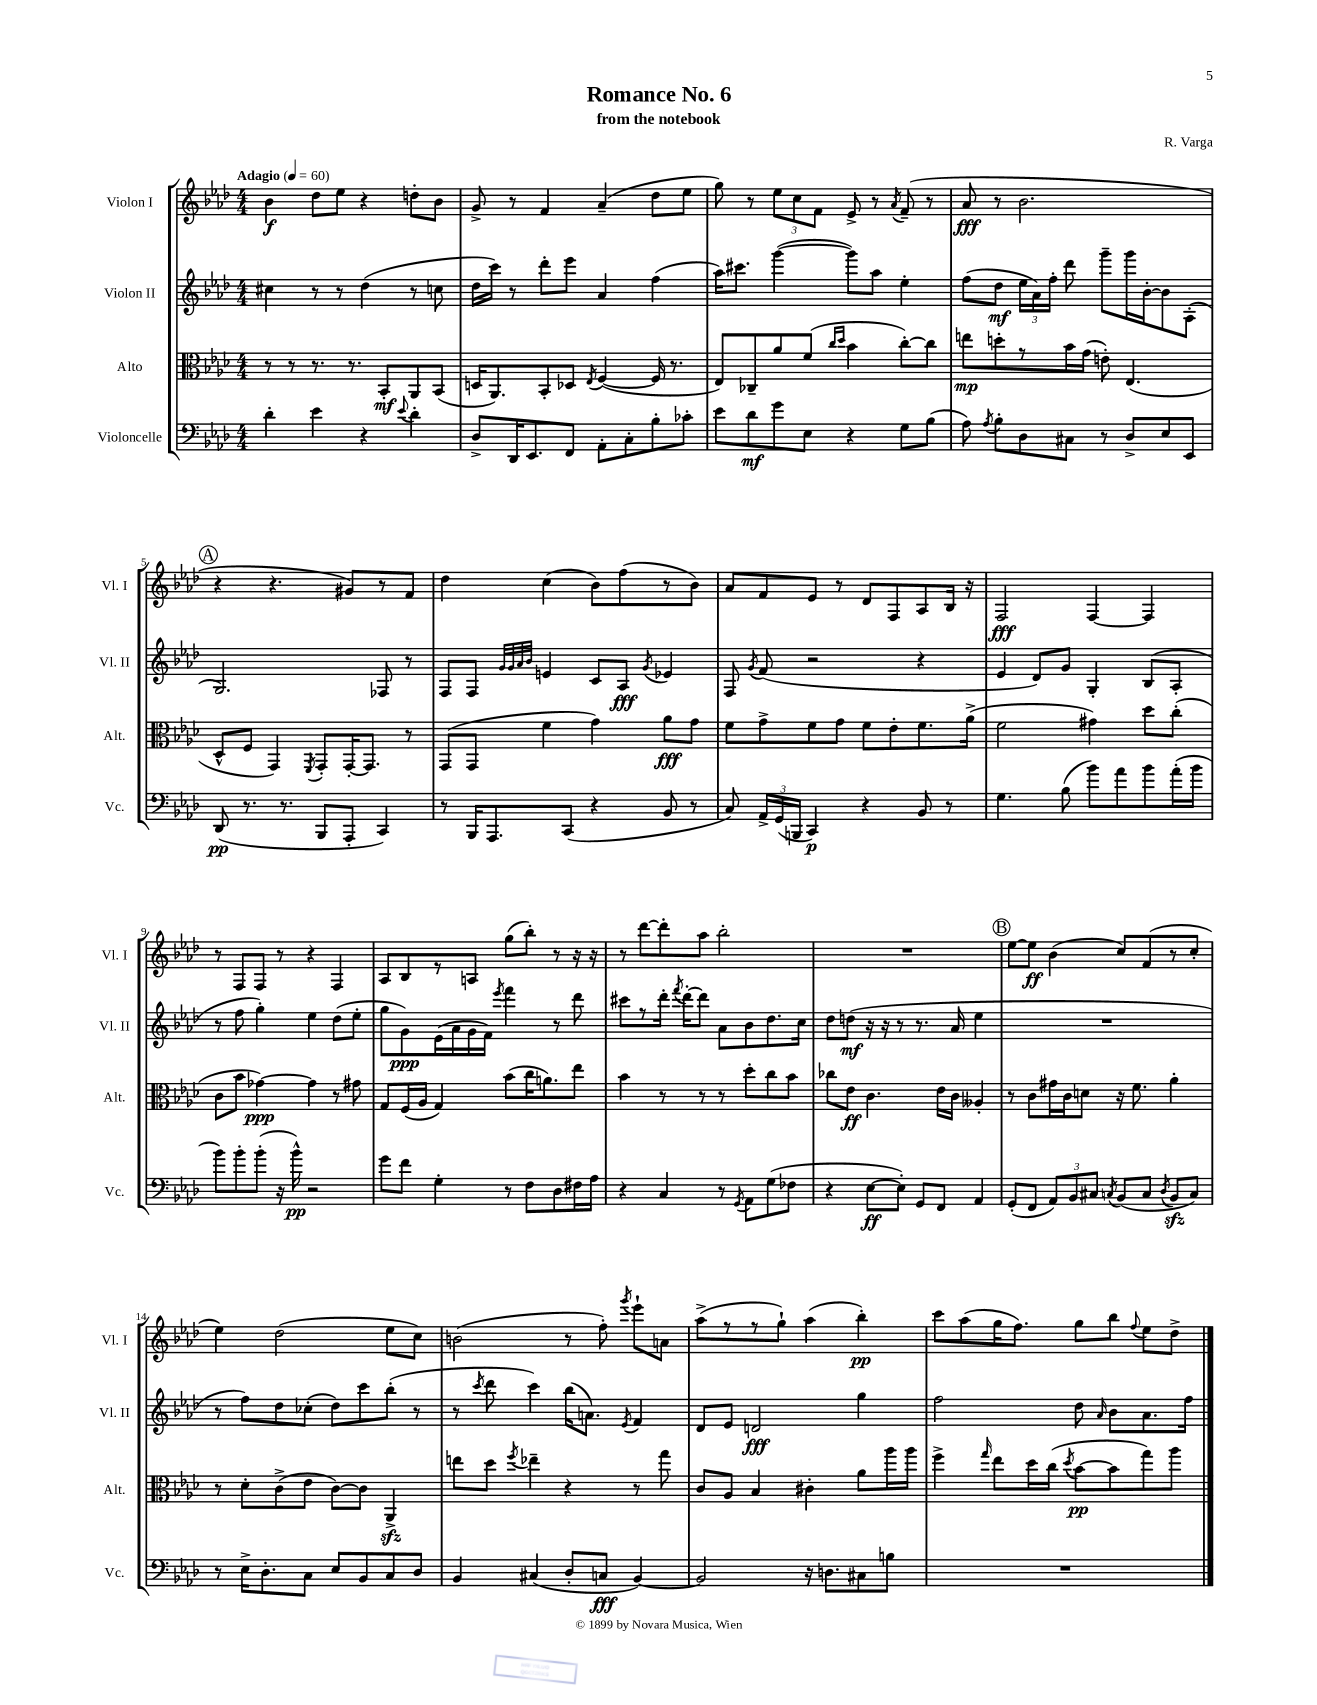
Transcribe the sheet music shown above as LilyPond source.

\header { title = "Romance No. 6" composer = "R. Varga" subtitle = "from the notebook" }
<<
\new StaffGroup <<
\new Staff = "s0" \with { instrumentName = "Violon I" shortInstrumentName = "Vl. I" } {
    \clef treble \key aes \major \numericTimeSignature \time 4/4 \tempo "Adagio" 4 = 60
    \autoBeamOff bes'4\f des''8[ ees''8] r4 d''8[-. bes'8] |
    g'8-> r8 f'4 aes'4--( des''8[ ees''8] |
    g''8) r8 \tuplet 3/2 { ees''8[ c''8 f'8] } ees'8-> r8 \acciaccatura { aes'8 } f'8--( r8 |
    aes'8\fff r8 bes'2. |
    \mark \markup { \circle "A" } r4 r4. gis'8[) r8 f'8] |
    des''4 c''4( bes'8[) f''8( r8 bes'8]) |
    aes'8[ f'8 ees'8] r8 des'8[ f8 aes8 bes16] r16 |
    f2\fff f4~ f4 |
    r8 f8[ f8] r8 r4 f4 |
    aes8[ bes8 r8 a8] g''8[( bes''8]-.) r8 r16 r16 |
    r8 des'''8[~ des'''8-. aes''8] bes''2-. |
    R1 |
    \mark \markup { \circle "B" } ees''8[~ ees''8]\ff bes'4( c''8[) f'8( r8 c''8]-. |
    ees''4) des''2( ees''8[ c''8]) |
    b'2( r8 f''8-.) \acciaccatura { g'''8 } ees'''8[-! a'8] |
    aes''8[->( r8 r8 g''8]-!) aes''4( bes''4-.\pp) |
    c'''8[ aes''8( g''16 f''8.]) g''8[ bes''8] \appoggiatura { f''8 } ees''8[ des''8]-> \bar "|." |
}
\new Staff = "s1" \with { instrumentName = "Violon II" shortInstrumentName = "Vl. II" } {
    \clef treble \key aes \major \numericTimeSignature \time 4/4
    \autoBeamOff cis''4 r8 r8 des''4( r8 c''8 |
    des''16[ c'''16]) r8 des'''8[-. ees'''8] aes'4 f''4( |
    aes''16[) cis'''8.] g'''4~( g'''8[) aes''8] ees''4-. |
    f''8[( des''8]\mf \tuplet 3/2 { ees''16[ aes'16) f''16]-. } des'''8 g'''8[-- g'''16 bes'16~-. bes'8 aes8]-.( |
    \mark \markup { \circle "A" } g2.) fes8 r8 |
    f8[ f8] \grace { g'32[ g'32 aes'32 bes'32] } e'4 c'8[ aes8]\fff \acciaccatura { g'8 } ees'4 |
    f8 \acciaccatura { g'8 } f'8( r2 r4 |
    ees'4 des'8[) g'8] g4-. bes8[( aes8]-. |
    r8 f''8 g''4-.) ees''4 des''8[( ees''8]-. |
    g''8[ g'8\ppp) ees'16( aes'16 g'16 f'16]) \acciaccatura { ees'''8 } f'''4 r8 des'''8 |
    cis'''8[ r8 des'''16]-. \acciaccatura { f'''8 } des'''16[~-. des'''8] aes'8[ bes'8 des''8. c''16] |
    des''8[ d''8]\mf( r16 r16 r8 r8. aes'16 ees''4 |
    \mark \markup { \circle "B" } R1 |
    r8 f''8[) des''8 ces''8]-.( des''8[) c'''8 bes''8]-.( r8 |
    r8 \acciaccatura { c'''8 } des'''8 c'''4) bes''16[( a'8.]) \acciaccatura { ees'8 } f'4 |
    des'8[ ees'8] d'2\fff g''4 |
    f''2 des''8 \grace { aes'16 } bes'8[ aes'8. f''16] \bar "|." |
}
\new Staff = "s2" \with { instrumentName = "Alto" shortInstrumentName = "Alt." } {
    \clef alto \key aes \major \numericTimeSignature \time 4/4
    \autoBeamOff r8 r8 r8. r8. bes,8[-.\mf aes,8 bes,8]( |
    d16[ aes,8.) bes,8-. des8] \acciaccatura { ees8 } f4~( f16 r8. |
    ees8[) ces8-- aes'8 f'8]( \grace { c''16[ des''16] } bes'4 c''8[~-.) c''8] |
    e''8[\mp d''8-. r8 bes'16 g'16]( e'8-.) ees4.( |
    \mark \markup { \circle "A" } des8[-^ f8] g,4) \acciaccatura { f,8 } g,8[-. g,16~-. g,8.] r8 |
    g,8[( g,8] f'4 g'4) aes'8[\fff g'8] |
    f'8[ g'8-> f'8 g'8] f'8[ ees'8-. f'8. aes'16]->( |
    f'2 gis'4) des''8[ c''8]-.( |
    c'8[ bes'8] ges'4~\ppp) ges'4 r8 gis'8 |
    g8[ f16( aes16] g4) bes'8[( c''16 a'8.) ees''8] |
    bes'4 r8 r8 r8 des''8[-. c''8 bes'8] |
    ces''8[ ees'8]\ff c'4. ees'16[ c'16] aeses4-. |
    \mark \markup { \circle "B" } r8 c'8[ gis'16 c'16 d'8] r16 f'8. aes'4-. |
    r8 des'8[-. c'8->( ees'8] c'8[~) c'8] aes,4->\sfz |
    e''8[ des''8] \acciaccatura { f''8 } ees''4-- r4 r8 g''8 |
    c'8[ aes8] bes4 cis'4-. aes'8[ aes''16 aes''16] |
    f''4-> \grace { g''16 } ees''8[ des''16 c''16]( \acciaccatura { des''8 } bes'8[~\pp bes'8 g''8) aes''8] \bar "|." |
}
\new Staff = "s3" \with { instrumentName = "Violoncelle" shortInstrumentName = "Vc." } {
    \clef bass \key aes \major \numericTimeSignature \time 4/4
    \autoBeamOff des'4-. ees'4 r4 \appoggiatura { ees'8 } des'4-. |
    des8[-> des,16 ees,8. f,8] aes,8[-. c8-. bes8-. ces'8]-. |
    ees'8[ des'8\mf g'8 ees8] r4 g8[ bes8]( |
    aes8) \acciaccatura { aes8 } bes8[-. des8 cis8] r8 des8[-> ees8 ees,8] |
    \mark \markup { \circle "A" } des,8\pp( r8. r8. bes,,8[ aes,,8]-. c,4) |
    r8 bes,,16[ aes,,8. c,8]( r4 bes,8 r8 |
    c8) \tuplet 3/2 { aes,16[-> g,16( b,,16] } c,4\p) r4 bes,8 r8 |
    g4. bes8( bes'8[) aes'8 bes'8 aes'16-.( bes'16] |
    bes'8[) bes'8-. bes'8]-.( r16 bes'16-^\pp) r2 |
    g'8[ f'8] g4-. r8 f8[ des8 fis16 aes16] |
    r4 c4 r8 \acciaccatura { g,8 } aes,8[ g8( fes8] |
    r4 ees8[~\ff ees8]-.) g,8[ f,8] aes,4 |
    \mark \markup { \circle "B" } g,8[-.( f,8] \tuplet 3/2 { aes,8[) bes,8 cis8] } \acciaccatura { c8 } bes,8[( c8] \acciaccatura { des8 } bes,8[\sfz c8]) |
    r8 ees16[-> des8.-. c8] ees8[ bes,8 c8 des8] |
    bes,4 cis4( des8[-. c8]\fff bes,4~) |
    bes,2 r16 d8.[ cis8 b8] |
    R1 \bar "|." |
}
>>
>>
